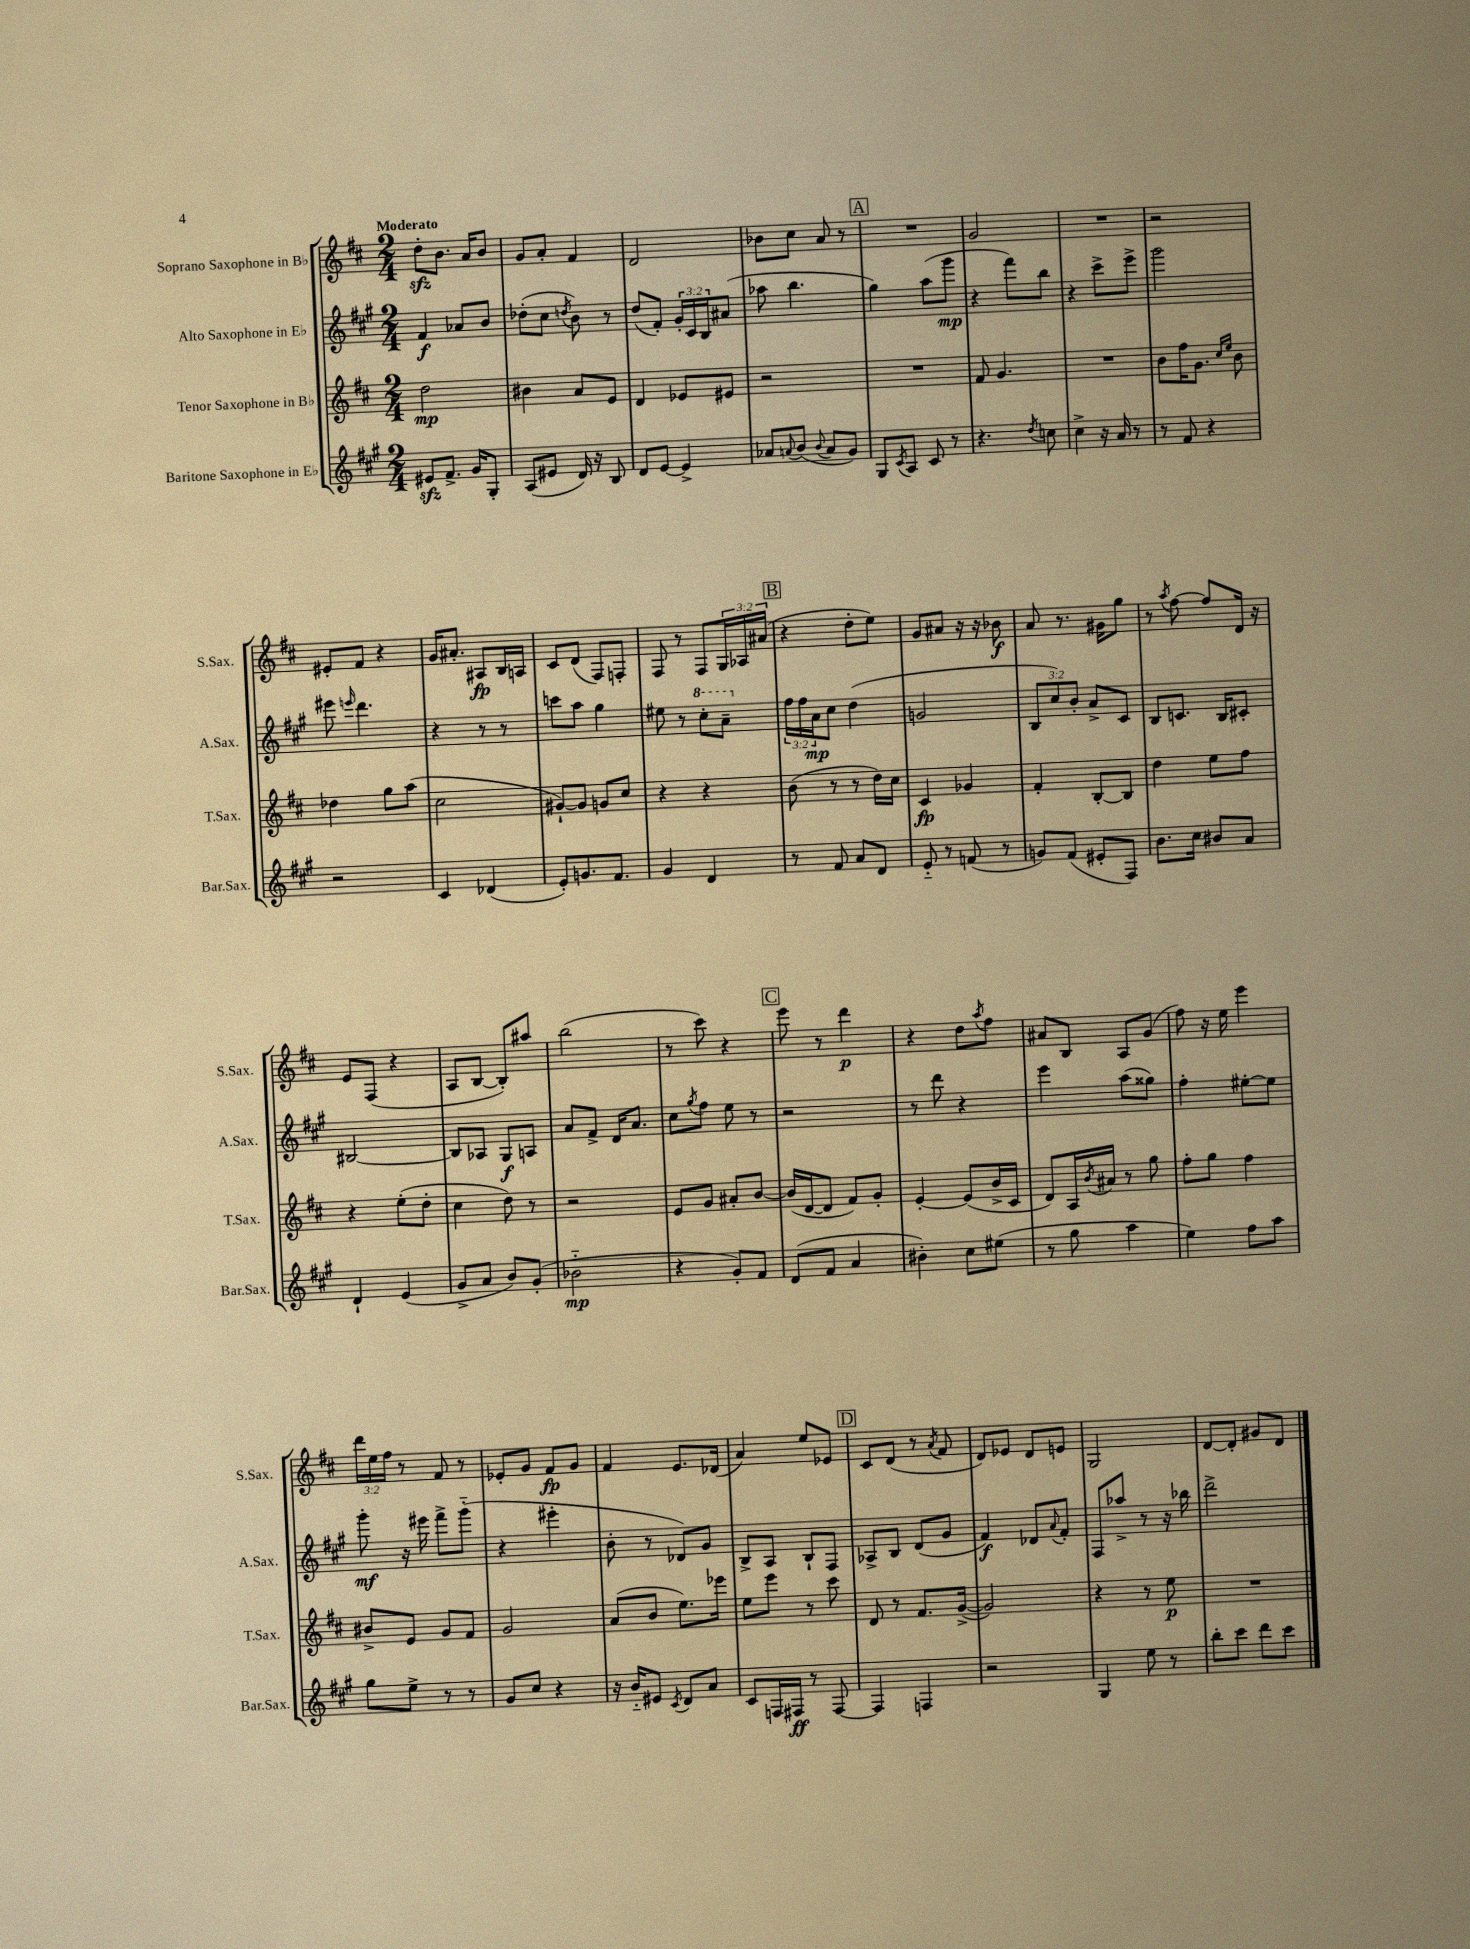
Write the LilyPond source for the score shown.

<<
\new StaffGroup <<
\new Staff = "s0" \with { instrumentName = "Soprano Saxophone in Bb" shortInstrumentName = "S.Sax." } {
    \clef treble \key d \major \numericTimeSignature \time 2/4 \override Staff.TupletNumber.text = #tuplet-number::calc-fraction-text \tempo "Moderato"
    d''8-.\sfz b'8. a'16 b'8 |
    g'8 a'8-. fis'4 |
    d'2 |
    bes'8 cis''8 a'8 r8 |
    \mark \markup { \box "A" } R2 |
    g'2 |
    R2 |
    r2 |
    eis'8-. fis'8 r4 |
    g'16 ais'8.-. ais8\fp b16 a16 |
    cis'8 d'8( fis8) f8-. |
    fis8 r8 fis8 \tuplet 3/2 { g16 aes16 ais'16( } |
    \mark \markup { \box "B" } r4 d''8-. e''8) |
    g'8 ais'8 r16 r16 bes'8\f |
    a'8 r8. gis'16 g''8 |
    r8 \acciaccatura { a''8 } fis''8~ fis''8 d'16 r16 |
    e'8 fis8( r4 |
    a8 b8~ b8-.) ais''8 |
    b''2( |
    r8 cis'''8) r4 |
    \mark \markup { \box "C" } e'''8 r8 d'''4\p |
    r4 d''8 \acciaccatura { a''8 } fis''8 |
    ais'8 b8 a8 g'8( |
    fis''8) r16 e''16 e'''4 |
    \tuplet 3/2 { d'''16 e''16 fis''16 } r8 fis'8 r8 |
    ees'8-. g'8 fis'8\fp g'8 |
    fis'4 e'8. des'16( |
    a'4) e''8 ees'8 |
    \mark \markup { \box "D" } cis'8 d'8( r8 \acciaccatura { a'8 } fis'8 |
    d'8) ees'8 d'8 e'8 |
    g2 |
    d'8~ d'8-. gis'8 d'8 \bar "|." |
}
\new Staff = "s1" \with { instrumentName = "Alto Saxophone in Eb" shortInstrumentName = "A.Sax." } {
    \clef treble \key a \major \numericTimeSignature \time 2/4 \override Staff.TupletNumber.text = #tuplet-number::calc-fraction-text
    fis'4\f aes'8 b'8 |
    des''8-.( cis''8 \acciaccatura { d''8 } b'8) r8 |
    d''8( fis'8-.) \tuplet 3/2 { gis'16-. cis'16 b16 } ais'8( |
    aes''8 b''4. |
    \mark \markup { \box "A" } gis''4) a''8( gis'''8\mp |
    r4 fis'''8) b''8 |
    r4 cis'''8-> e'''8-> |
    gis'''2 |
    eis'''8 \grace { e'''16 } d'''4. |
    r4 r8 r8 |
    c'''8 a''8 gis''4 |
    eis''8 r8 \ottava #1 cis'''8-. a''8-- \ottava #0 |
    \mark \markup { \box "B" } \tuplet 3/2 { fis''16 fis''16 a'16\mp } cis''8 d''4( |
    g'2 |
    \tuplet 3/2 { b8 cis''8) b'8-. } a'8-> cis'8 |
    b8 c'8. b16 cis'8-. |
    bis2~ |
    bis8 aes8 gis8\f a8 |
    a'8 fis'8-> d'16 a'8. |
    cis''8 \acciaccatura { gis''8 } fis''8 e''8 r8 |
    \mark \markup { \box "C" } r2 |
    r8 d'''8 r4 |
    e'''4 a''8( gisis''8) |
    fis''4-. eis''8~-. eis''8 |
    gis'''8-.\mf r16 eis'''16 fis'''8-> gis'''8-_( |
    r4 eis'''4-. |
    b'8-. r8 des'8) gis'8 |
    b8-> a8 b8-! fis8 |
    \mark \markup { \box "D" } aes8-> b8 d'8( gis'8 |
    fis'4\f) des'8 \appoggiatura { a'8 } fis'8-. |
    fis8 aes''8-> r8 r16 bes''16 |
    d'''2-> \bar "|." |
}
\new Staff = "s2" \with { instrumentName = "Tenor Saxophone in Bb" shortInstrumentName = "T.Sax." } {
    \clef treble \key d \major \numericTimeSignature \time 2/4
    d''2\mp |
    bis'4 a'8 e'8 |
    d'4 ees'8 eis'8 |
    r2 |
    \mark \markup { \box "A" } R2 |
    fis'8 g'4. |
    R2 |
    b'8 fis''16 g'8. \grace { cis''16 e''16 } b'8 |
    des''4 g''8 a''8( |
    cis''2 |
    gis'8~-!) gis'8 g'8 cis''8 |
    r4 r4 |
    \mark \markup { \box "B" } b'8( r8 r8 d''16) cis''16 |
    cis'4\fp ges'4 |
    fis'4-. b8~-. b8 |
    d''4 e''8 fis''8 |
    r4 e''8-.( d''8-. |
    cis''4 d''8) r8 |
    r2 |
    e'8 g'8 ais'8-. b'8~ |
    \mark \markup { \box "C" } b'16( d'16~ d'8 fis'8) g'8-. |
    e'4~-. e'8( b'16-> cis'16 |
    d'8) a16 \acciaccatura { b'8 } ais'16 r8 g''8 |
    fis''8-. g''8 fis''4 |
    bis'8-> e'8 g'8 fis'8 |
    g'2 |
    a'8( b'8 e''8.) ees'''16 |
    e''8 e'''8 r8 cis'''8 |
    \mark \markup { \box "D" } d'8 r8 fis'8. g'16~->( |
    g'2) |
    r4 r8 e''8\p |
    R2 \bar "|." |
}
\new Staff = "s3" \with { instrumentName = "Baritone Saxophone in Eb" shortInstrumentName = "Bar.Sax." } {
    \clef treble \key a \major \numericTimeSignature \time 2/4
    eis'8\sfz fis'8.-> gis'16 gis8-. |
    a8( eis'8 d'16) r16 b8 |
    d'8 e'8~ e'4-> |
    aes'8 \appoggiatura { a'8 } b'8( \appoggiatura { b'8 } a'8 gis'8) |
    \mark \markup { \box "A" } gis8 \acciaccatura { cis'8 } a8 cis'8 r8 |
    r4. \acciaccatura { d''8 } c''8 |
    cis''4-> r16 a'16 r8 |
    r8 fis'8 r4 |
    r2 |
    cis'4 des'4( |
    e'8-.) g'8. fis'8. |
    gis'4 d'4 |
    \mark \markup { \box "B" } r8 fis'8 a'8 d'8 |
    e'8-_ r8 f'8( r8 |
    g'8) fis'8( eis'8-. fis8) |
    b'8. cis''16 bis'8 a'8 |
    d'4-! e'4( |
    gis'8-> a'8 b'8) gis'8-.( |
    bes'2-_\mp |
    r4 gis'8-.) fis'8 |
    \mark \markup { \box "C" } d'8( fis'8 a'4 |
    bis'4-.) cis''8 eis''8( |
    r8 gis''8 a''4 |
    e''4) fis''8 a''8 |
    gis''8 e''8-> r8 r8 |
    gis'8 cis''8 r4 |
    r16 b'16-_ eis'8 \acciaccatura { cis'8 } d'8 a'8 |
    cis'8 f16 fis16\ff r8 fis8~ |
    \mark \markup { \box "D" } fis4 f4 |
    r2 |
    gis4 e''8 r8 |
    b''8-. cis'''8 d'''8 cis'''8 \bar "|." |
}
>>
>>
\layout { \context { \Score \remove "Bar_number_engraver" } }
